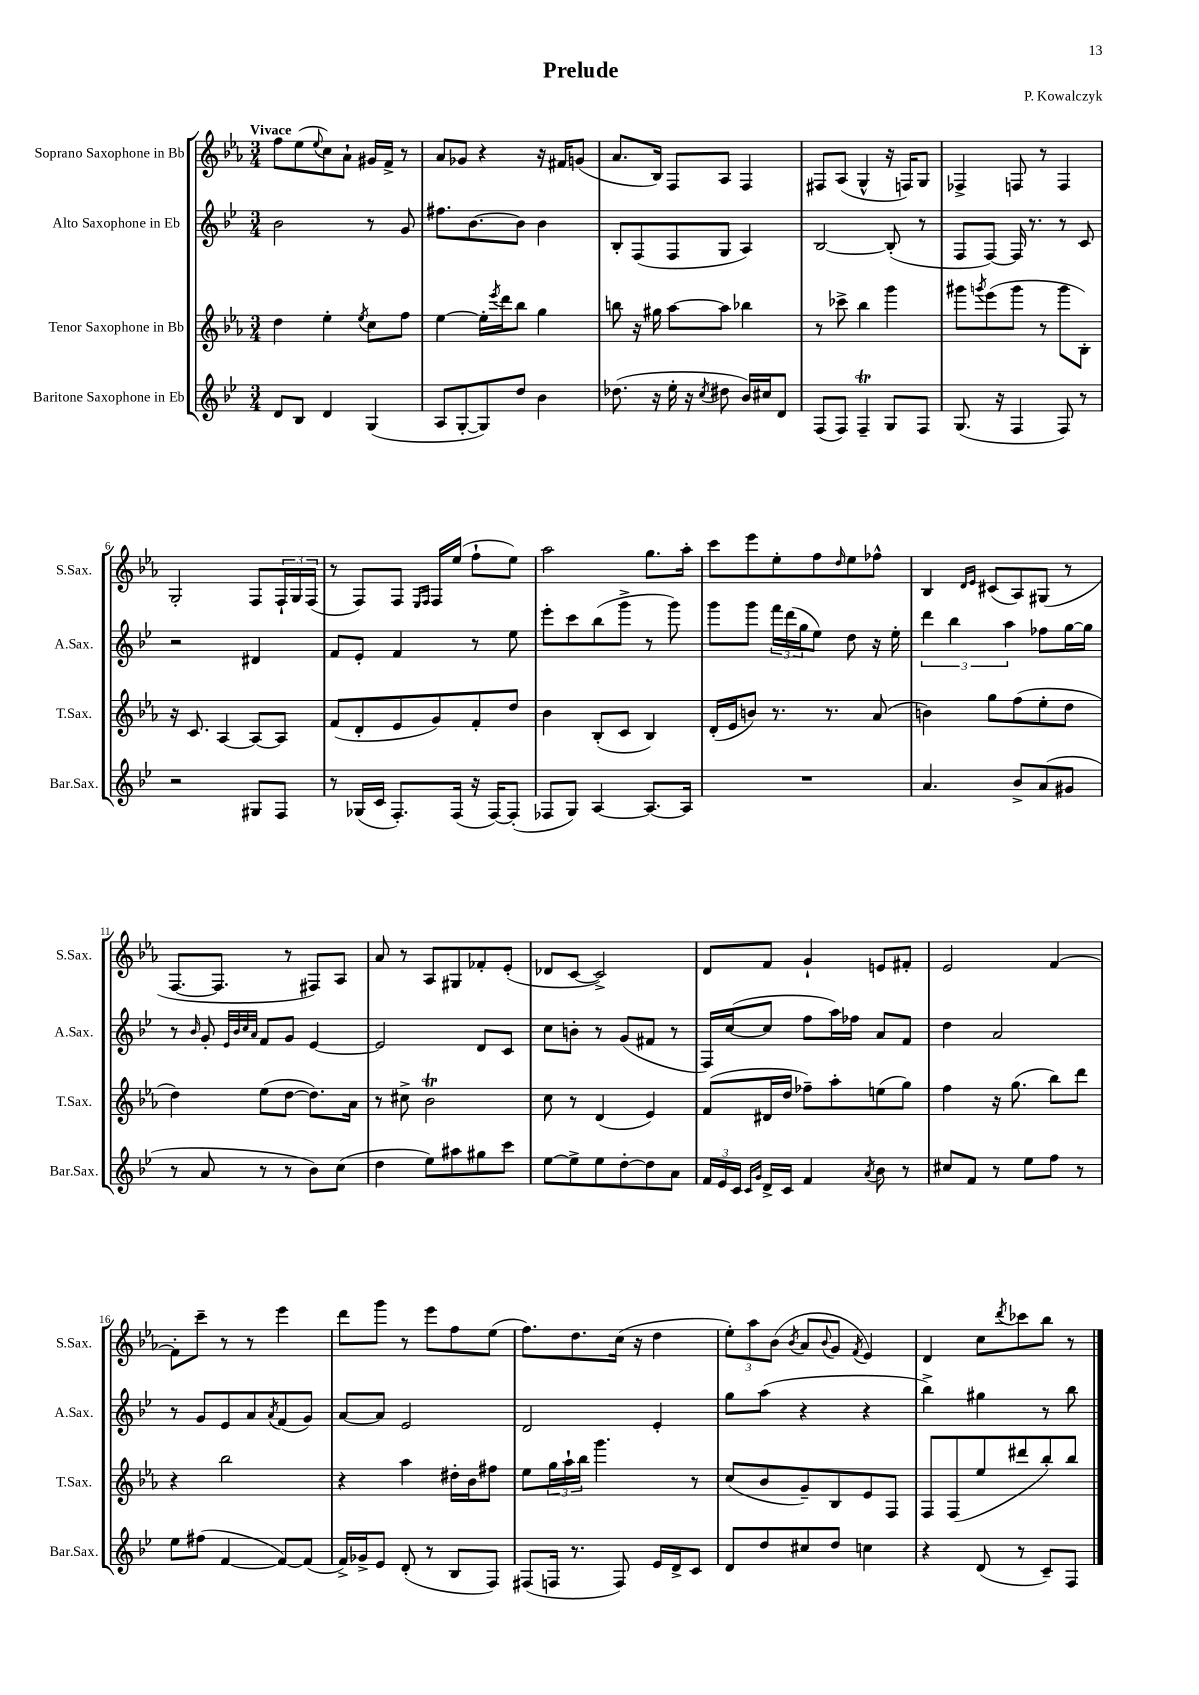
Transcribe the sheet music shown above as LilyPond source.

\header { title = "Prelude" composer = "P. Kowalczyk" }
<<
\new StaffGroup <<
\new Staff = "s0" \with { instrumentName = "Soprano Saxophone in Bb" shortInstrumentName = "S.Sax." } {
    \clef treble \key ees \major \numericTimeSignature \time 3/4 \tempo "Vivace"
    f''8 ees''8( \appoggiatura { ees''8 } c''8) aes'8-! gis'16 f'16-> r8 |
    aes'8 ges'8 r4 r16 fis'16 g'8( |
    aes'8. bes16) f8 aes8 f4 |
    fis8 aes8( g4-^ r16 f16) g8 |
    fes4-> f8 r8 f4 |
    g2-. f8 \tuplet 3/2 { f16-! g16 f16( } |
    r8 f8) f8 \grace { ees16 f16 } f16 ees''16( f''8-! ees''8) |
    aes''2 g''8. aes''16-. |
    c'''8 ees'''8 ees''8-. f''8 \grace { d''16 } ees''8 fes''8-^ |
    bes4 \grace { d'16 ees'16 } cis'8( aes8) gis8( r8 |
    f8.~ f8. r8 fis8) aes8 |
    aes'8 r8 aes8 gis8 fes'8-. ees'8-.( |
    des'8 c'8~ c'2->) |
    d'8 f'8 g'4-! e'8 fis'8-. |
    ees'2 f'4~ |
    f'8-. c'''8-- r8 r8 ees'''4 |
    d'''8 g'''8 r8 ees'''8 f''8 ees''8( |
    f''8.) d''8. c''16( r16 d''4 |
    \tuplet 3/2 { ees''8-.) aes''8 bes'8( } \acciaccatura { bes'8 } aes'8 \appoggiatura { bes'8 } g'8 \acciaccatura { f'8 } ees'4) |
    d'4 c''8 \acciaccatura { d'''8 } ces'''8 bes''8 r8 \bar "|." |
}
\new Staff = "s1" \with { instrumentName = "Alto Saxophone in Eb" shortInstrumentName = "A.Sax." } {
    \clef treble \key bes \major \numericTimeSignature \time 3/4
    bes'2 r8 g'8 |
    fis''8. bes'8.~ bes'8 bes'4 |
    bes8-. f8( f8 g8 a4) |
    bes2~ bes8-.( r8 |
    f8 f8~) f16 r8. r8 c'8 |
    r2 dis'4 |
    f'8 ees'8-. f'4 r8 ees''8 |
    ees'''8-. c'''8 bes''8( g'''8-> r8 g'''8) |
    g'''8 g'''8 \tuplet 3/2 { f'''16 d'''16( g''16 } ees''8) d''8 r16 ees''16-. |
    \tuplet 3/2 { d'''4 bes''4 a''4 } fes''8 g''16~ g''16 |
    r8 \grace { bes'16 } g'8-. \grace { ees'32 bes'32 c''32 a'32 } f'8 g'8 ees'4~ |
    ees'2 d'8 c'8 |
    c''8 b'8-. r8 g'8( fis'8 r8 |
    f16) c''16~( c''8 f''8 a''16) fes''16 a'8 f'8 |
    d''4 a'2 |
    r8 g'8 ees'8 a'8 \acciaccatura { a'8 } f'8( g'8) |
    a'8~ a'8 ees'2 |
    d'2 ees'4-. |
    g''8 a''8( r4 r4 |
    bes''4->) gis''4 r8 bes''8 \bar "|." |
}
\new Staff = "s2" \with { instrumentName = "Tenor Saxophone in Bb" shortInstrumentName = "T.Sax." } {
    \clef treble \key ees \major \numericTimeSignature \time 3/4
    d''4 ees''4-. \acciaccatura { ees''8 } c''8 f''8 |
    ees''4~ ees''16-. \acciaccatura { ees'''8 } d'''16 bes''8 g''4 |
    b''8 r16 gis''16 aes''8~ aes''8 bes''4 |
    r8 ces'''8-> bes''4 g'''4 |
    gis'''8 \acciaccatura { g'''8 } ees'''8( g'''8 r8 g'''8 bes8-.) |
    r16 c'8. aes4~ aes8~ aes8 |
    f'8( d'8-. ees'8 g'8) f'8-. d''8 |
    bes'4 bes8-.( c'8 bes4) |
    d'16-.( ees'16 b'8) r8. r8. aes'8( |
    b'4) g''8 f''8( ees''8-. d''8 |
    d''4) ees''8( d''8~ d''8.) aes'16 |
    r8 cis''8-> bes'2\trill |
    c''8 r8 d'4( ees'4) |
    f'8( dis'16 d''16 fes''8--) aes''8-. e''8( g''8) |
    f''4 r16 g''8.( bes''8) d'''8 |
    r4 bes''2 |
    r4 aes''4 dis''16-. bes'16 fis''8 |
    ees''8 \tuplet 3/2 { g''16 aes''16-! bes''16 } g'''4. r8 |
    c''8( bes'8 g'8--) bes8 ees'8 f8 |
    f8 f8( ees''8 dis'''8 bes''8-.) bes''8 \bar "|." |
}
\new Staff = "s3" \with { instrumentName = "Baritone Saxophone in Eb" shortInstrumentName = "Bar.Sax." } {
    \clef treble \key bes \major \numericTimeSignature \time 3/4
    d'8 bes8 d'4 g4( |
    a8 g8~-. g8) d''8 bes'4 |
    des''8.( r16 ees''16-. r16 \acciaccatura { c''8 } dis''8 bes'16) cis''16 d'8 |
    f8( f8) f4--\trill g8 f8 |
    g8.( r16 f4 f8) r8 |
    r2 gis8 f8 |
    r8 ges16( c'16 f8.-.) f16( r16 f16~) f8-.( |
    fes8 g8) a4~ a8.~ a16 |
    R2. |
    a'4. bes'8-> a'8( gis'8 |
    r8 a'8 r8 r8 bes'8) c''8( |
    d''4 ees''8) ais''8 gis''8 c'''8 |
    ees''8~ ees''8-> ees''8 d''8~-. d''8 a'8 |
    \tuplet 3/2 { f'16 ees'16 c'16 } \grace { c'16 g'16 } d'16-> c'16 f'4 \acciaccatura { a'8 } bes'8 r8 |
    cis''8 f'8 r8 ees''8 f''8 r8 |
    ees''8 fis''8( f'4~ f'8~) f'8( |
    f'16->) ges'16-> ees'8 d'8-.( r8 bes8 f8) |
    fis8( f16 r8. f8) ees'16 d'16-> c'8 |
    d'8 d''8 cis''8 d''8 c''4 |
    r4 d'8( r8 c'8--) f8 \bar "|." |
}
>>
>>
